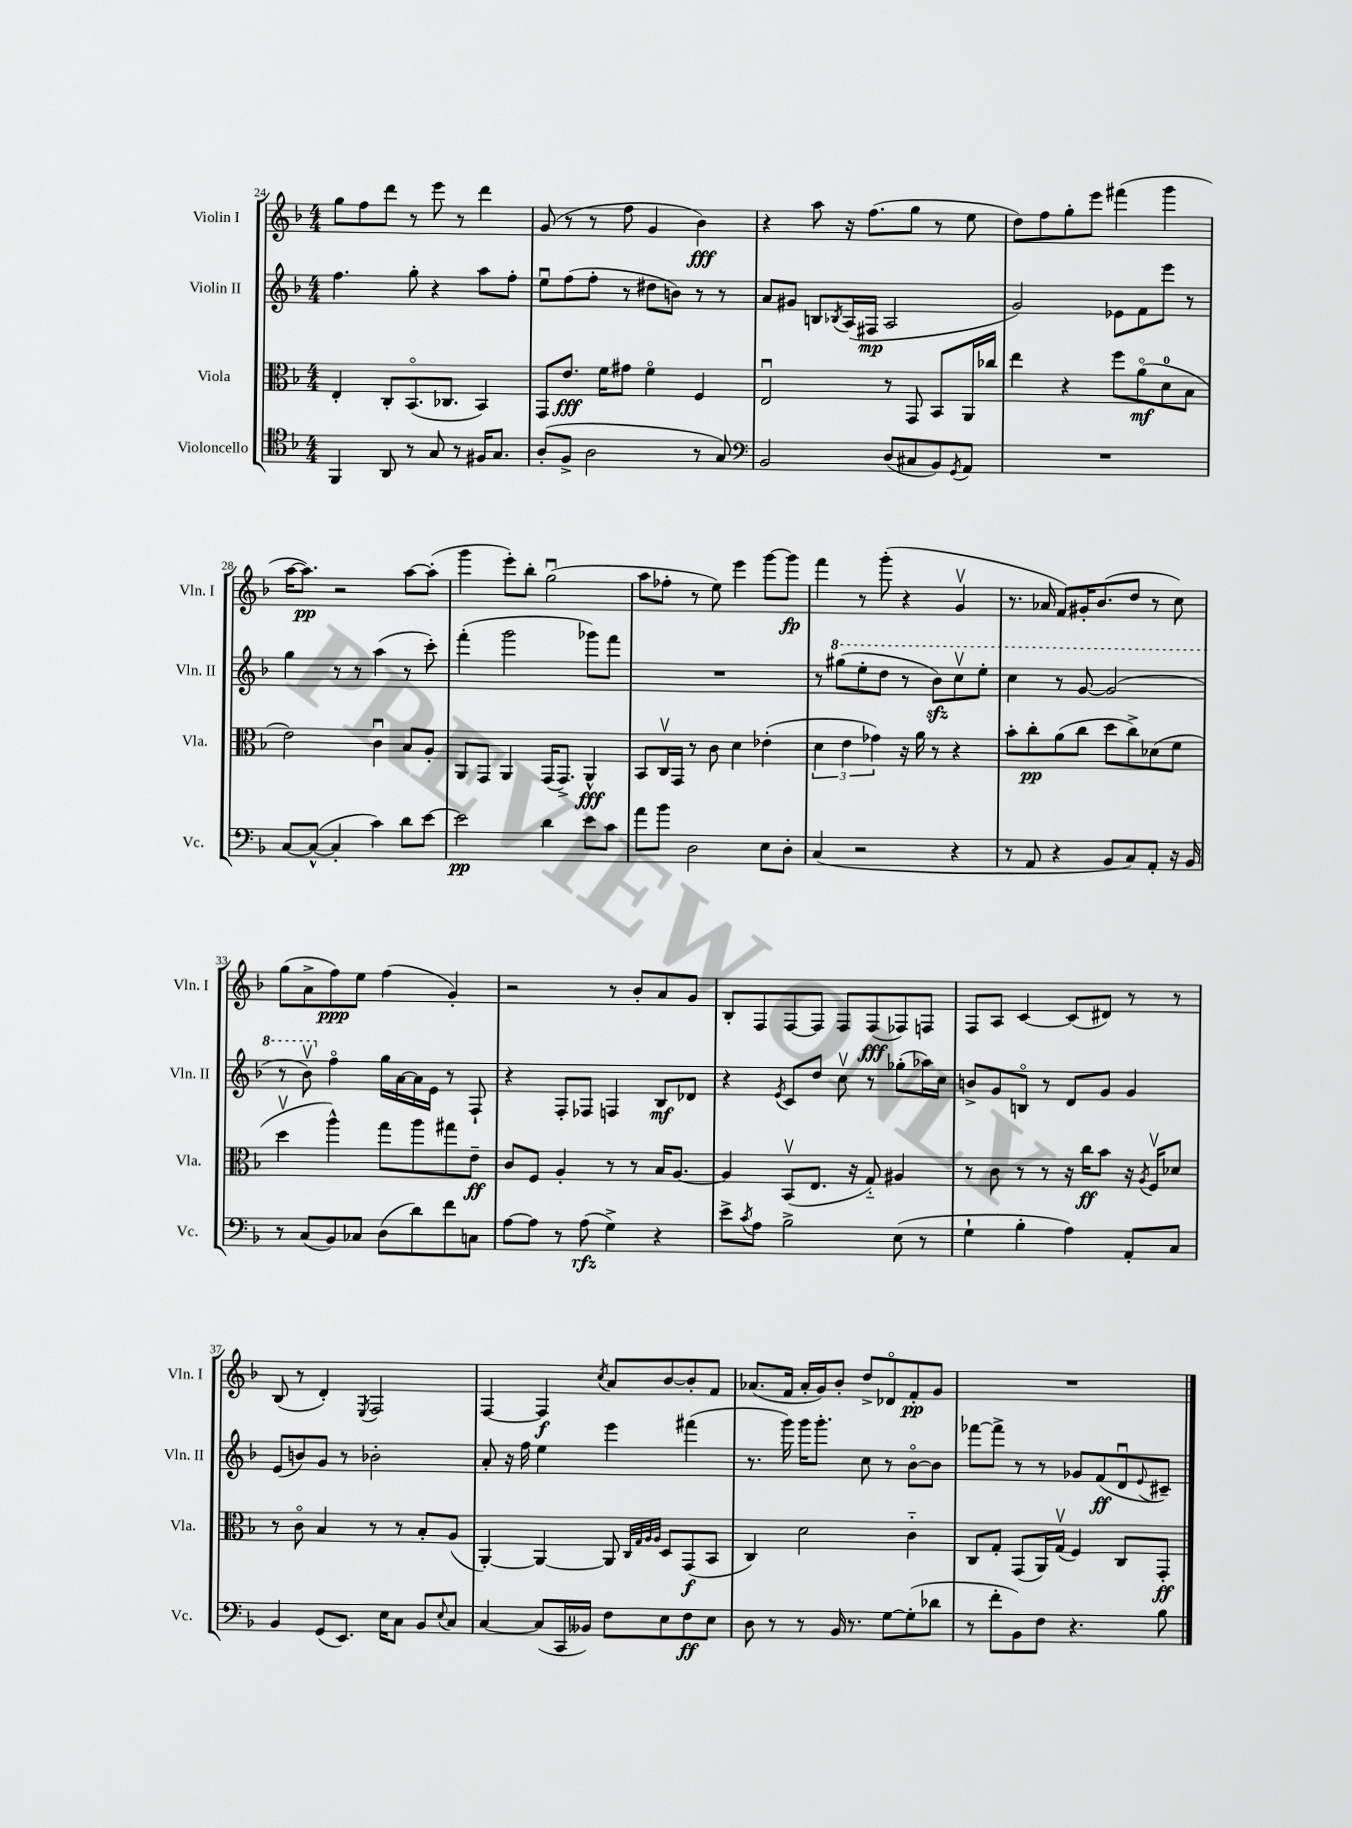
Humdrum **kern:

**kern	**kern	**kern	**kern
*staff4	*staff3	*staff2	*staff1
*clefC4	*clefC3	*clefG2	*clefG2
*k[b-]	*k[b-]	*k[b-]	*k[b-]
*M4/4	*M4/4	*M4/4	*M4/4
4FF	4E'	4.ff	8gg
.	.	.	8ff
8AA	8C'	.	8ddd
8r	(8.BB-o	8gg'	8r
8G	.	4r	8eee
.	8.C-	.	.
8r	.	.	8r
16F#	4BB-)	8aa	4ddd
8.G	.	.	.
.	.	8ff'	.
=	=	=	=
(8A'	8GG	8eeu	(8g
8F^	8.e	(8ff	8r
2A	.	8ff'	8r
.	16f	.	.
.	8g#	8r	8ff
.	4fo	8dd#	4g
.	.	8b)	.
8r	4F	8r	4b-)
8G)	.	8r	.
=	=	=	=
*clefF4	*	*	*
2BB-	2Eu	8a	4r
.	.	8g#	.
.	.	8B	8aa
.	.	8qB-	.
.	.	(16A	16r
.	.	16F#	(8.ff
(8D	8r	2A	.
8C#	8GG	.	8gg
8BB-)	8BB-	.	8r
8qGG	.	.	.
8AA	16AA	.	8ee
.	16cc-	.	.
=	=	=	=
1r	4ee	2g)	8dd)
.	.	.	8ff
.	4r	.	8gg'
.	.	.	8eee
.	8ff	8e-	(4fff#
.	(8ao	8f	.
.	8d	8eee	4ggg
.	8B-	8r	.
=	=	=	=
[8C	2e)	4gg	[16aa
.	.	.	8.aa])
(8C^^_	.	.	.
4C']	.	8r	2r
.	.	8r	.
4c)	4cu	(4aa	.
8d	8B-	8r	[8aa
[8e	8A'	8ccc')	(8aa']
=	=	=	=
2e]	8AA	(4fff'	4ggg
.	8GG	.	.
.	4AA	2ggg	8eee')
.	.	.	8bb-'
4d	(16GG	.	(2ggu
.	8.GG^)	.	.
8e	4AA^^	8ggg-)	.
8c	.	8fff	.
=	=	=	=
8a	8BB-	1r	8aa
8b-	16Cv	.	8ff-'
.	16GG	.	.
2D	8r	.	8r
.	8c	.	8ee)
.	4d	.	4eee
8E	(4e-'	.	[8ggg
8D'	.	.	8ggg]
=	=	=	=
(4C	6d	8r	4fff
.	.	(8ggg#	.
.	6e	.	.
2r	.	8eee'	8r
.	6g-)	.	.
.	.	8ddd	(8ggg'
.	16r	8r	4r
.	16a	.	.
.	8r	8bb-)	.
4r	4r	8cccv	4gv
.	.	8eee'	.
=	=	=	=
8r	8b-'	4ccc	8.r
8AA	8cc'	.	.
.	.	.	16a-
4r	(8a	8r	8f)
.	8cc	[8gg	16g#'
.	.	.	(8.b-
8BB-	8dd	(2gg]	.
8C)	8cc^)	.	8dd
8AA'	(8d-	.	8r
16r	8f	.	8cc)
16BB-	.	.	.
=	=	=	=
8r	4ddv	8r	(8gg
(8C	.	8bb-v)	8a^
8BB-)	4aa^^)	4ffo	8ff)
8C-	.	.	8ee
(8D	8gg	16gg	(4ff
.	.	[16a	.
8d)	8aa	16a]	.
.	.	16e	.
8f	8gg#	8r	4g')
8C	8e~	8F`	.
=	=	=	=
[8A	8c	4r	2r
8A]	8F	.	.
8r	4A'	8F'	.
(8A	.	8F-	.
4G^)	8r	4F	8r
.	8r	.	8b-'
4r	16B-	8B-	8a
.	[8.A	.	.
.	.	8d-	8g
=	=	=	=
8e^	4A]	4r	8B-'
8qc	.	.	.
8A	.	.	8F
.	.	8qe	.
2B-^	(8BB-v	8c	[8F
.	8.E	8dd	8F]
.	.	8ccv	8F
.	16r	.	.
.	8G'~)	8r	(8F
(8E	4A#	(8gg-'	8F-)
8r	.	16aa-)	8F
.	.	16cc	.
=	=	=	=
4G`	8r	8b^	8F
.	8c	8g	8A
4B-'	8r	8Bo	[4c
.	8r	8r	.
4A)	16r	8d	(8c]
.	16cc	.	.
.	8b-	8g	8d#)
8AA'	16r	4g	8r
.	8qA	.	.
.	16Fv	.	.
8C	8d-	.	8r
=	=	=	=
4BB-	8r	(8e	(8B-
.	8co	8b)	8r
(8GG	4B-	8g	4d')
8.EE)	.	8r	.
.	.	.	8qE
.	8r	2b-'	2F
16E	.	.	.
8C	8r	.	.
8BB-	8B-'	.	.
8qqE	.	.	.
8C	(8A	.	.
=	=	=	=
[4C	[4AA')	8a'	[4F
.	.	16r	.
.	.	16ff	.
(8C]	4AA_	4ee	4F]
16CC	.	.	.
16BB--)	.	.	.
.	.	.	8qcc
8F	8AA]	4eee	8a
.	32qqC	.	.
.	32qqG	.	.
.	32qqA	.	.
.	32qqA	.	.
8E	8D	.	[8b-
8F	(8GG	(4fff#	8b-']
8E	8BB-	.	8f
=	=	=	=
8D	4C)	8.r	(8.a-
8r	.	.	.
.	.	16ggg)	16f
8r	2d	16ggg	16a-'
.	.	8.ggg'	16g)
16BB-	.	.	8b-'
8.r	.	.	.
.	.	8cc	8dd^
[8G	.	8r	8d-o
(8G']	4c'~	[8b-o	8f'
8d-	.	8b-]	8g
=	=	=	=
8r	8C	[8fff-	1r
8f'	8G'	8fff-^]	.
8BB-)	(8GG	8r	.
8F	16AA)	8r	.
.	(16Gv	.	.
4.r	4F)	8g-	.
.	.	(8f	.
.	8C	8du	.
.	.	8qqe	.
8B-	8GG'	8c#~)	.
==	==	==	==
*-	*-	*-	*-
